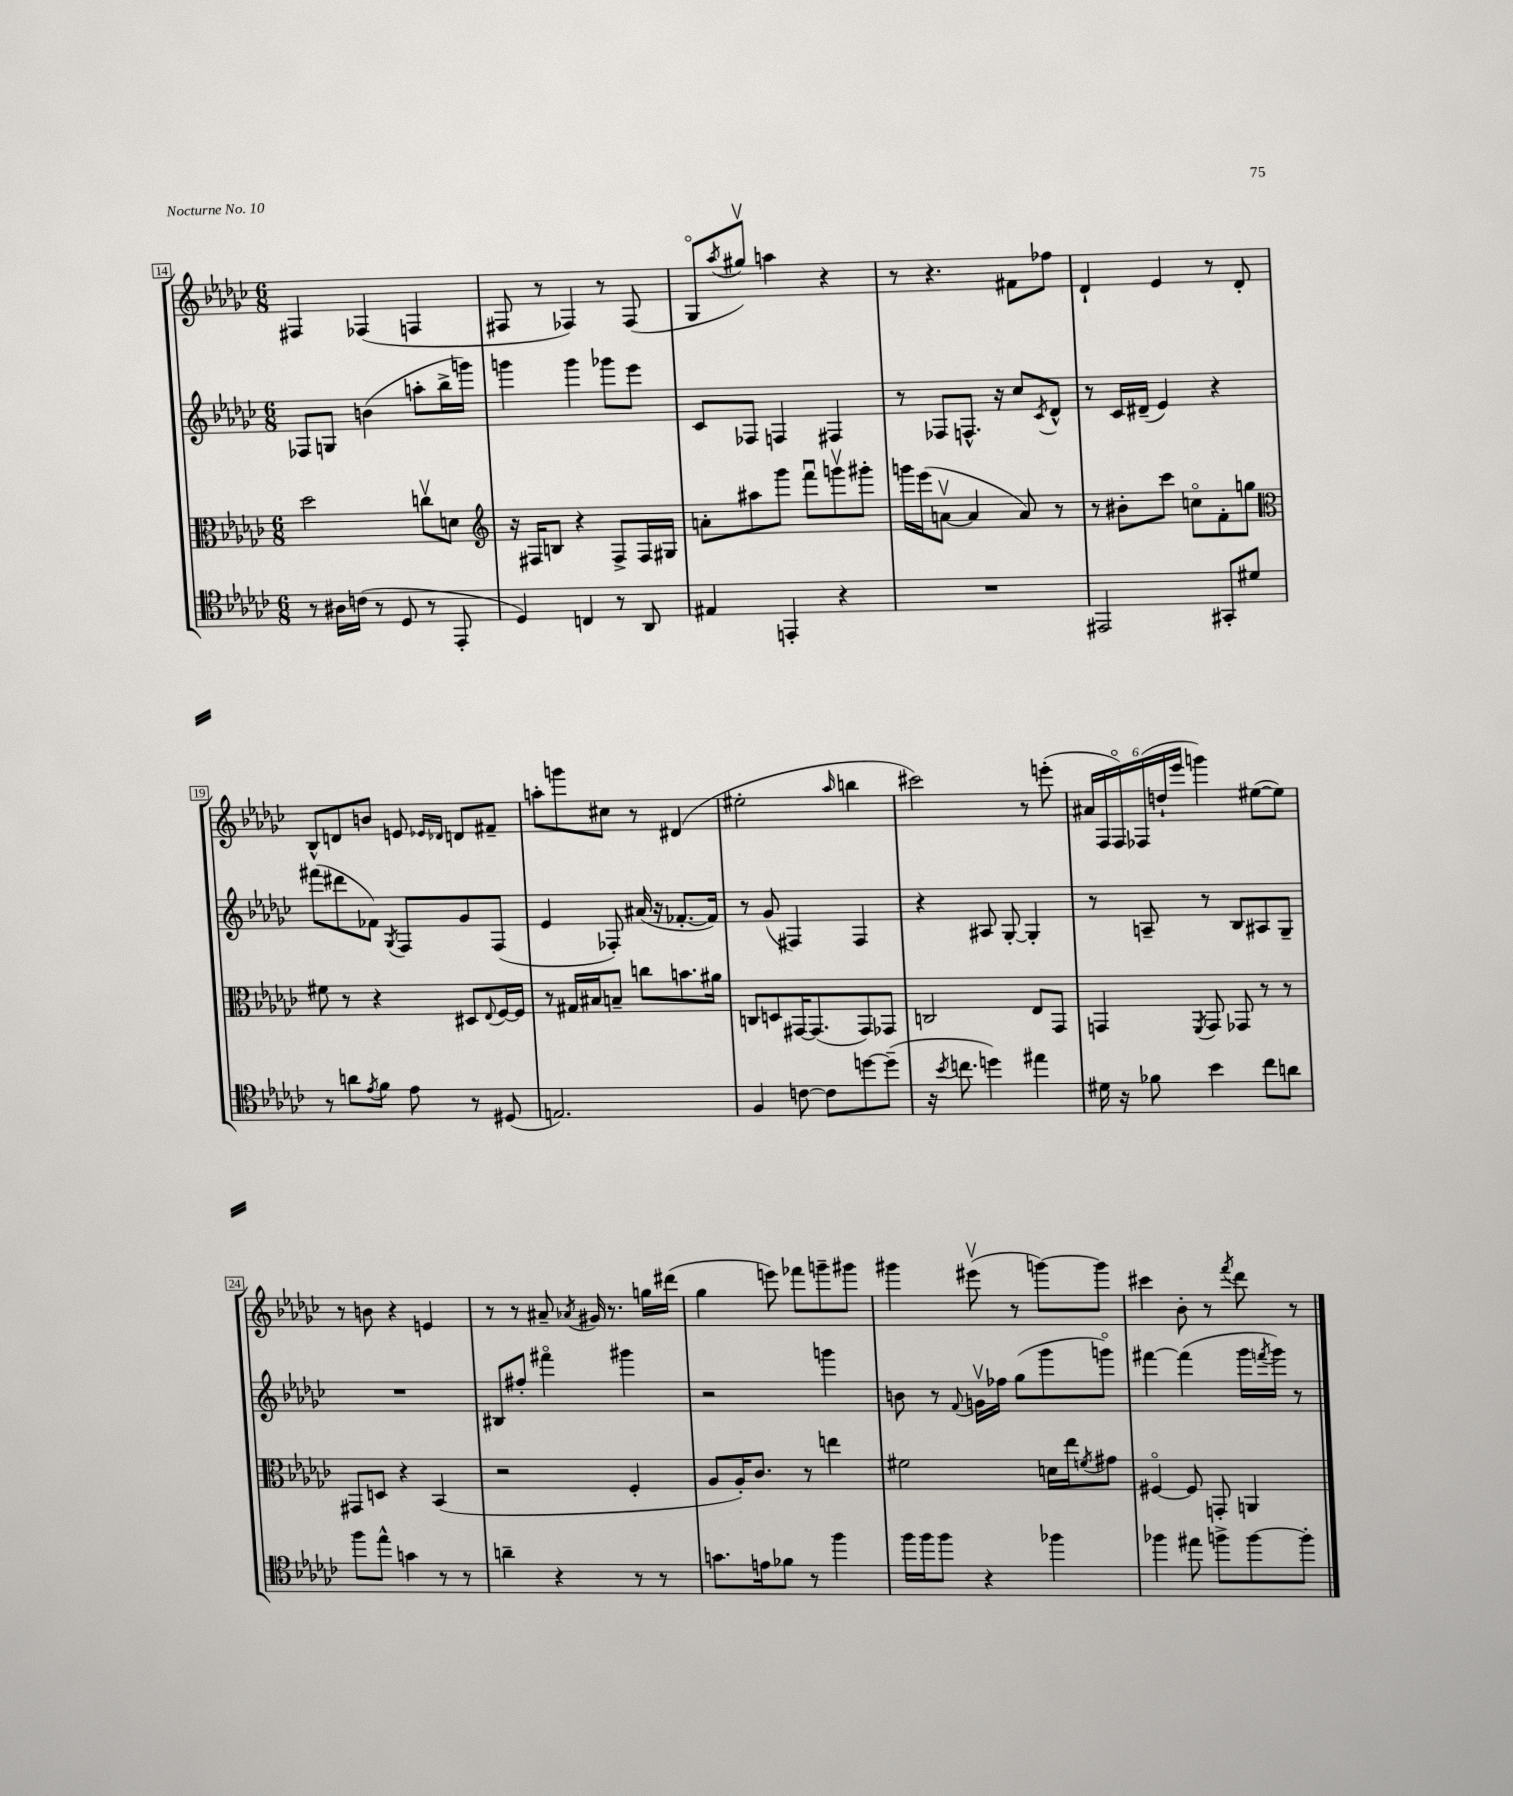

**kern	**kern	**kern	**kern
*staff4	*staff3	*staff2	*staff1
*clefC4	*clefC3	*clefG2	*clefG2
*k[b-e-a-d-g-c-]	*k[b-e-a-d-g-c-]	*k[b-e-a-d-g-c-]	*k[b-e-a-d-g-c-]
*M6/8	*M6/8	*M6/8	*M6/8
8r	2dd-	8F-	4F#
16A#	.	8G	.
(16c	.	.	.
8r	.	(4b	(4F-
8D-	.	.	.
8r	8ccv	8aa'	4F
8EE-'	8d	16bb-^	.
.	.	16ggg)	.
=	=	=	=
*	*clefG2	*	*
4D-)	16r	4ggg	8F#
.	16F#	.	.
.	8B	.	8r
4C	4r	4ggg	4F-)
8r	8F#^	8ggg-	8r
8AA-	16F#	8eee-	(8F-
.	16G#	.	.
=	=	=	=
4E#	8a'	8c-	8G-o
.	.	.	8qaa-
.	8aa#	8F-	8gg#v)
4EE'	8ggg-	4F	4aa
.	8fffu	.	.
4r	8gggv	4F#	4r
.	8ggg#'	.	.
=	=	=	=
2.r	16ggg	8r	8r
.	(16eee-	.	.
.	[8av	8F-	4.r
.	4a]	8.F^^	.
.	.	16r	.
.	8a)	8cc-	8f#
.	.	8qc-	.
.	8r	8d-^^	8ff-
=	=	=	=
2EE#	8r	8r	4d-`
.	8b#'	16c-	.
.	.	(16d#~	.
.	8ccc-	4e-)	4e-
.	8cco	.	.
8GG#'	8f'	4r	8r
8d#	8gg	.	8d-'
=	=	=	=
*	*clefC3	*	*
8r	8f#	(8fff#	8B-^^
8a	8r	8ddd#	8d
8qe-	.	.	.
8f	4r	8f-)	8b
.	.	8qG-	.
8e-	.	8F	8e
.	.	.	16qqe-
.	.	.	16qqd-
8r	8D#	8g-	8d
.	8qqE-	.	.
(8D#	[16F	(8F	8f#~
.	16F]	.	.
=	=	=	=
2.E)	8r	4e-	8aa'
.	16G#	.	8ggg
.	16B#	.	.
.	8B~	8F-')	8cc#
.	8cc	(16a#	8r
.	.	16r	.
.	8.b	[8.f-'	(4d#
.	16a#	16f-])	.
=	=	=	=
4F	8C	8r	2ee#'
.	8D	(8g-	.
[8c	[16GG#	4F#)	.
.	(8.GG#]	.	.
8c]	.	.	.
.	.	.	16qqaa-
[8dd	8GG#)	4F#	4bb
(8dd~]	8GG-	.	.
=	=	=	=
16r	2C	4r	2ccc#)
8qb-	.	.	.
8.cc	.	.	.
4dd)	.	8A#	.
.	.	[8G-'	.
4ee#	8E-	4G-']	8r
.	8GG-	.	(8eee'
=	=	=	=
16d#	4GG	8r	24a#
.	.	.	24F
16r	.	.	.
.	.	.	24Fo)
8f-	.	8A~	(24F-
.	.	.	24dd`
.	.	.	24eee-
.	8qFF	.	.
4b-	8GG	8r	4ggg)
.	8GG-	8B-	.
8cc-	8r	8A#	([8ee#
8a	8r	8G-~	8ee#])
=	=	=	=
8ff	8GG#	2.r	8r
8ee-^^	8D	.	8b
4g	4r	.	4r
8r	(4BB-	.	4e
8r	.	.	.
=	=	=	=
4a~	2r	8B#	8r
.	.	8ff#'	8r
4r	.	4fff#o	8a#~
.	.	.	8qa-
.	.	.	16g#
.	.	.	8.r
8r	4F'	4ggg#	.
8r	.	.	16gg
.	.	.	(16ddd#
=	=	=	=
8.g	8A-	2r	4gg-
.	16A-')	.	.
16e	8.c-	.	.
8f-	.	.	8eee)
8r	8r	.	8fff-
4ff	4ee	4ggg	8ggg~
.	.	.	8ggg#
=	=	=	=
16ff	2f#	8b	4ggg#
16ff	.	.	.
8ff	.	8r	.
.	.	8qqf	.
4r	.	16gv	(8eee#v
.	.	16ff-	.
.	.	(8gg-	8r
4ff-	16d	8ggg-	[8ggg)
.	16ee-	.	.
.	8qf	.	.
.	8g#	8gggo)	8ggg]
=	=	=	=
4ff-	[4F#o	[4fff#	4ccc#
8ee#	8F#]	(4fff#]	8b-'
8ff^	8GG'	.	8r
.	.	.	8qfff
[8ff	4AA	16ggg-	8ddd-
.	.	8qfff	.
.	.	16ggg-)	.
8ff']	.	8r	8r
==	==	==	==
*-	*-	*-	*-
